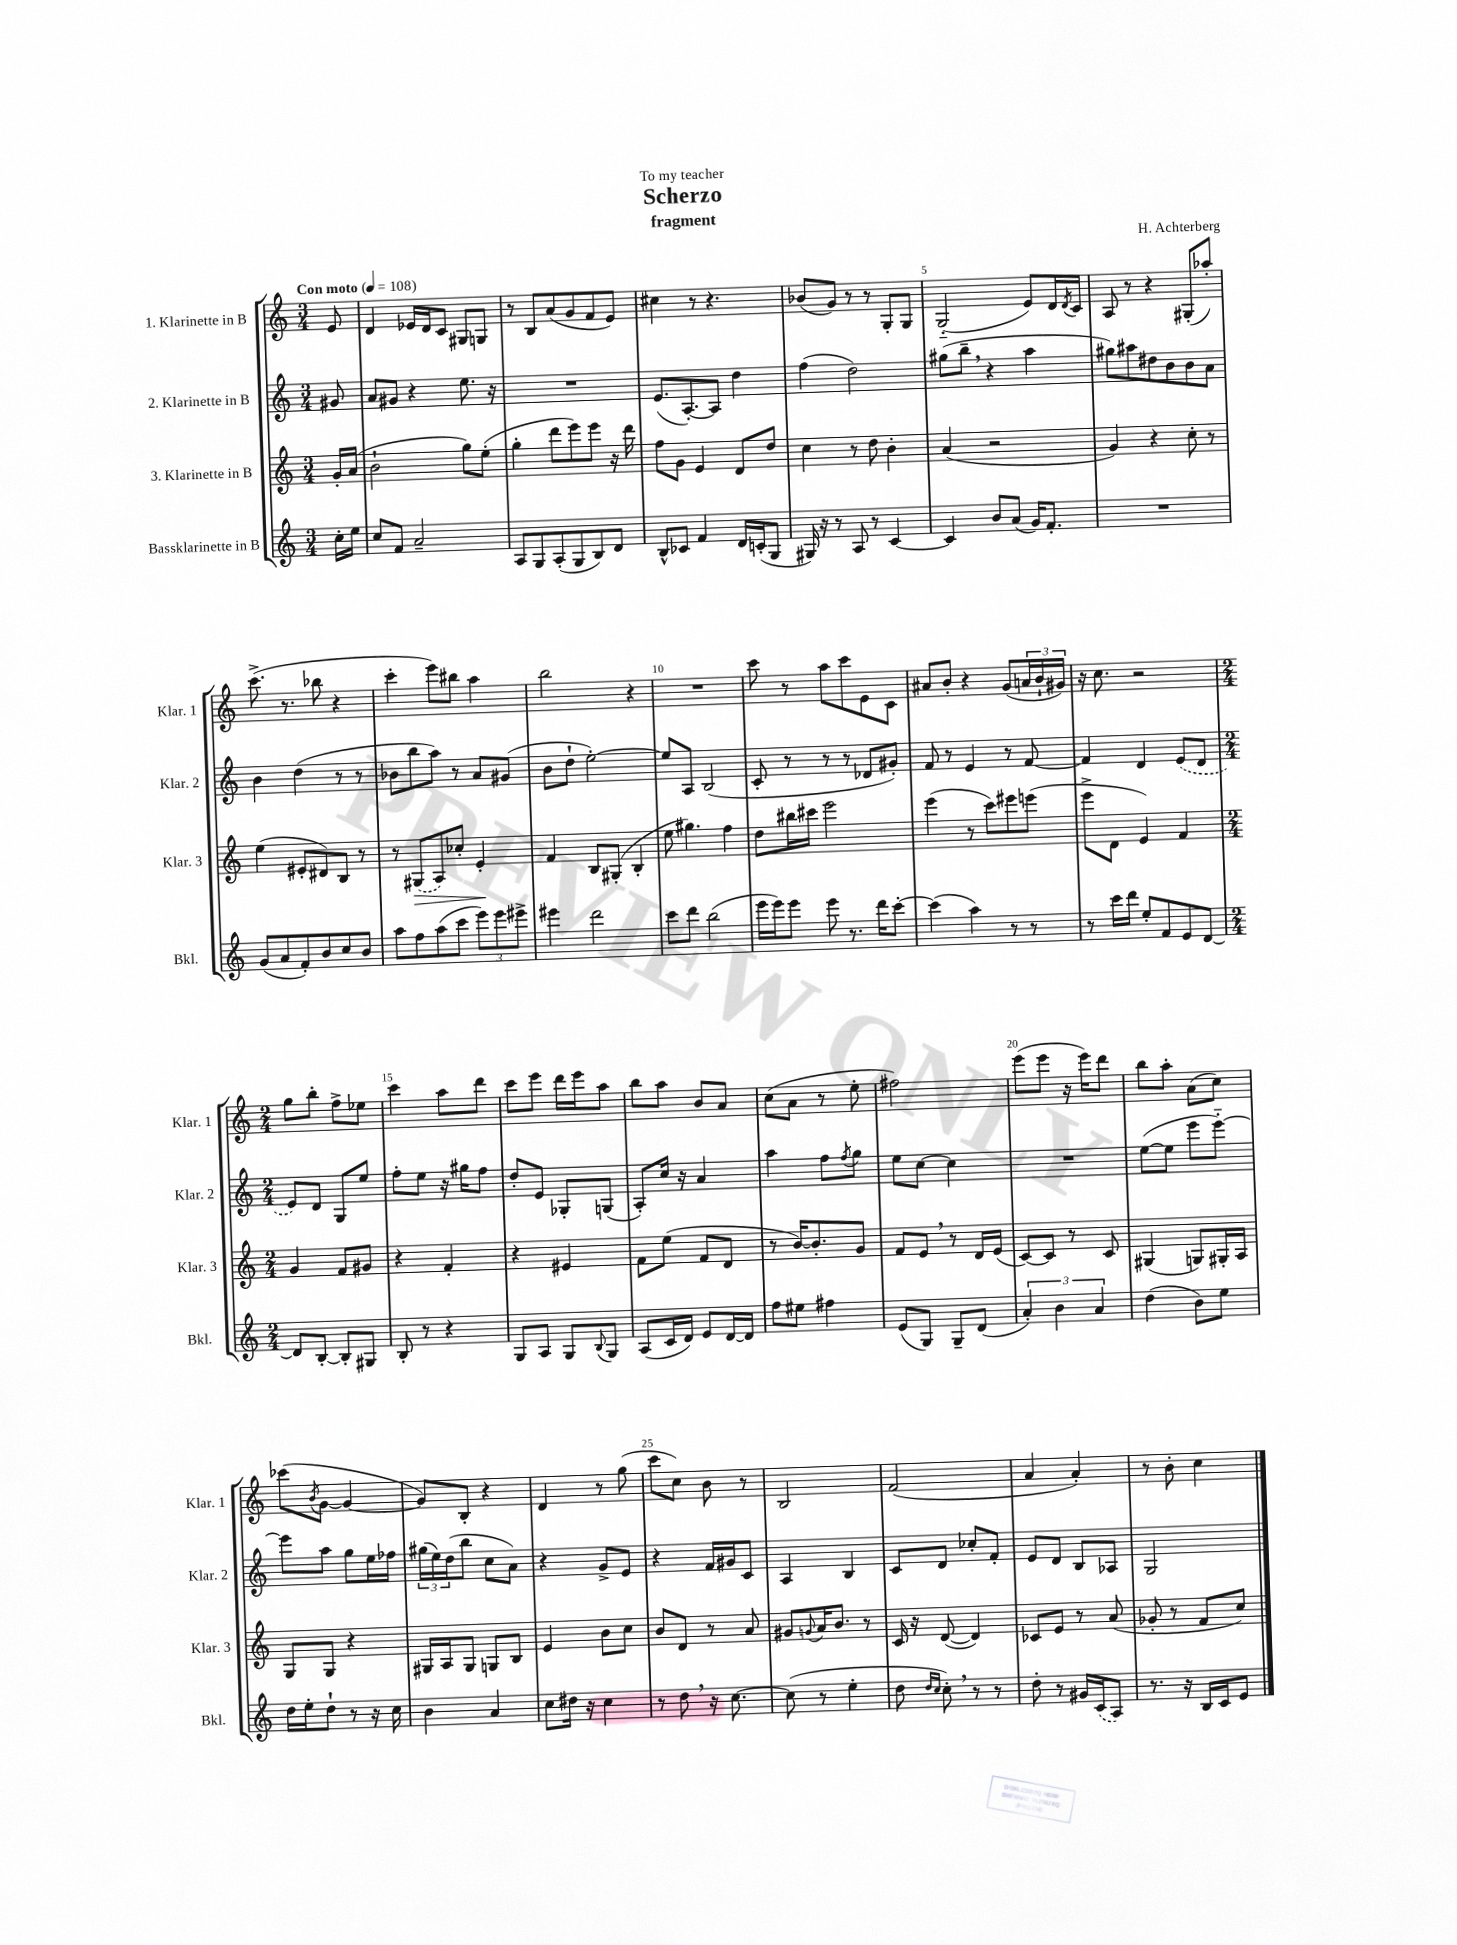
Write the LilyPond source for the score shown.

\header { title = "Scherzo" composer = "H. Achterberg" subtitle = "fragment" dedication = "To my teacher" }
<<
\new StaffGroup <<
\new Staff = "s0" \with { instrumentName = "1. Klarinette in B" shortInstrumentName = "Klar. 1" } {
    \clef treble \key c \major \numericTimeSignature \time 3/4 \partial 8 \tempo "Con moto" 4 = 108
    e'8 |
    d'4 ees'16 d'16 c'8 gis8 g8 |
    r8 b8 a'8( g'8 f'8 e'8) |
    cis''4 r8 r4. |
    bes'8( g'8) r8 r8 g8-. g8 |
    g2-_( e'8) d'16 \acciaccatura { d'8 } c'16 |
    a8 r8 r4 gis8-.( aes''8-.) |
    c'''8.->( r8. bes''8 r4 |
    c'''4-. e'''8) bis''8 a''4 |
    b''2 r4 |
    R2. |
    c'''8 r8 a''8 c'''8 e'8 c'8 |
    ais'8 b'8-. r4 g'8( \tuplet 3/2 { a'16 b'16-! gis'16) } |
    r16 c''8. r2 |
    \numericTimeSignature \time 2/4 g''8 b''8-. f''8-> ees''8 |
    c'''4 a''8 d'''8 |
    c'''8 e'''8 d'''16 e'''16 a''8 |
    b''8 a''8 b'8 a'8 |
    c''8( a'8 r8 e''8-. |
    fis''2) |
    e'''8( e'''8 r16 e'''16) d'''8 |
    b''8 a''8-. a'8( c''8) |
    ces'''8( \acciaccatura { b'8 } g'8~ g'4~ |
    g'8) b8-. r4 |
    d'4 r8 g''8( |
    c'''8 c''8) b'8 r8 |
    b2 |
    f'2( |
    a'4 a'4-.) |
    r8 b'8-. c''4 \bar "|." |
}
\new Staff = "s1" \with { instrumentName = "2. Klarinette in B" shortInstrumentName = "Klar. 2" } {
    \clef treble \key c \major \numericTimeSignature \time 3/4 \partial 8
    gis'8 |
    a'8 gis'8 r4 e''8. r16 |
    R2. |
    e'8.( a8.~-.) a8 d''4 |
    f''4( d''2) |
    gis''8( b''8-- \breathe r4 a''4 |
    gis''8) ais''8 dis''8 b'8 b'8 a'8 |
    b'4 d''4( r8 r8 |
    bes'8 b''8 a''8) r8 a'8 gis'8( |
    b'8 d''8-! e''2~-.) |
    e''8 a8 b2( |
    c'8-. r8 r8 r8 des'8 gis'8-.) |
    f'8 r8 e'4 r8 f'8~ |
    f'4 d'4 \once \slurDashed e'8( d'8 |
    \numericTimeSignature \time 2/4 e'8) d'8 g8 e''8 |
    f''8-. e''8 r16 gis''16 f''8 |
    d''8-. e'8 ges8-. g8( |
    a8-.) c''16 r16 a'4 |
    a''4 f''8 \acciaccatura { f''8 } g''8 |
    e''8 c''8~ c''4 |
    R2 |
    e''8~( e''8 e'''8 e'''8~-_) |
    e'''8 a''8 g''8 e''16 fes''16 |
    \tuplet 3/2 { gis''16( e''16) d''16( } b''8 c''8 a'8) |
    r4 g'8-> e'8 |
    r4 f'16 gis'16 c'8 |
    a4 b4 |
    c'8 d'8 ces''8-. f'8-. |
    e'8 d'8 b8 aes8 |
    g2 \bar "|." |
}
\new Staff = "s2" \with { instrumentName = "3. Klarinette in B" shortInstrumentName = "Klar. 3" } {
    \clef treble \key c \major \numericTimeSignature \time 3/4 \partial 8
    g'16-. a'16( |
    b'2-! g''8) e''8-.( |
    g''4-. d'''8 e'''8) e'''8 r16 d'''16 |
    f''8 g'8 e'4 d'8 d''8 |
    c''4 r8 d''8 b'4-. |
    a'4( r2 |
    g'4) r4 c''8-. r8 |
    e''4( eis'8-. dis'8) b8 r8 |
    r8 \once \slurDashed gis8\>( a8) ces''8-. e'4-.\! |
    f'4 b8 gis8-.( b4-. |
    e''8 gis''4.) f''4 |
    d''8 bis''16 cis'''16 e'''2 |
    e'''4( r8 c'''8) eis'''8 e'''8( |
    e'''8-> d'8 e'4) f'4 |
    \numericTimeSignature \time 2/4 g'4 f'8 gis'8 |
    r4 f'4-. |
    r4 eis'4 |
    f'8 e''8( f'8 d'8 |
    r8 b'16~) b'8.-. g'8 |
    f'8 e'8 \breathe r8 d'16 e'16( |
    c'8~) c'8 r8 c'8 |
    gis4( g8) gis16-. a16 |
    g8 g8 r4 |
    gis16 a16 gis8 g8 b8 |
    e'4 b'8 c''8 |
    b'8 d'8 r8 a'8 |
    gis'8 \appoggiatura { g'8 } a'16 b'8. r8 |
    c'16 r16 d'8~( d'4) |
    ces'8 e'8 r8 a'8( |
    ges'8-. r8 f'8 c''8) \bar "|." |
}
\new Staff = "s3" \with { instrumentName = "Bassklarinette in B" shortInstrumentName = "Bkl." } {
    \clef treble \key c \major \numericTimeSignature \time 3/4 \partial 8
    c''16-. e''16 |
    c''8 f'8 a'2-- |
    a8 g8 a8-.( g8 b8) d'8 |
    b8-^ ces'8 f'4 d'16 c'16-.( g8 |
    gis16) r16 r8 a8 r8 c'4~ |
    c'4 b'8 a'8( g'16) f'8.-. |
    R2. |
    g'8( a'8 f'8-.) b'8 c''8 b'8 |
    a''8 f''8 a''8( c'''8 \tuplet 3/2 { e'''8) e'''8 eis'''8-> } |
    eis'''4 d'''2 |
    c'''8 d'''8 b''2( |
    e'''16 e'''16) e'''8 e'''8 r8. d'''16 c'''8~-. |
    c'''4( a''4) r8 r8 |
    r8 c'''16 d'''16 e''8-. f'8 e'8 d'8~ |
    \numericTimeSignature \time 2/4 d'8 b8~-. b8-. gis8 |
    b8-. r8 r4 |
    g8 a8 g8 \appoggiatura { b8 } g8 |
    a8( c'16 d'16) e'8 d'16~ d'16 |
    f''8 eis''8 fis''4 |
    e'8( g8) g8-- d'8( |
    \tuplet 3/2 { a'4-.) b'4 a'4 } |
    d''4( b'8) e''8 |
    d''16 e''16-. d''8-! r8 r16 c''16 |
    b'4 a'4 |
    c''8 dis''16 r16 c''4 |
    r8 d''8 \breathe r16 c''8.~ |
    c''8( r8 e''4-. |
    d''8 \grace { d''16 c''16 } c''8-.) \breathe r8 r8 |
    d''8-. r8 gis'16 \once \slurDashed c'16( a8) |
    r8. r16 b16 c'16 e'8 \bar "|." |
}
>>
>>
\layout { \context { \Score \override BarNumber.break-visibility = ##(#f #t #t) barNumberVisibility = #(every-nth-bar-number-visible 5) } }
